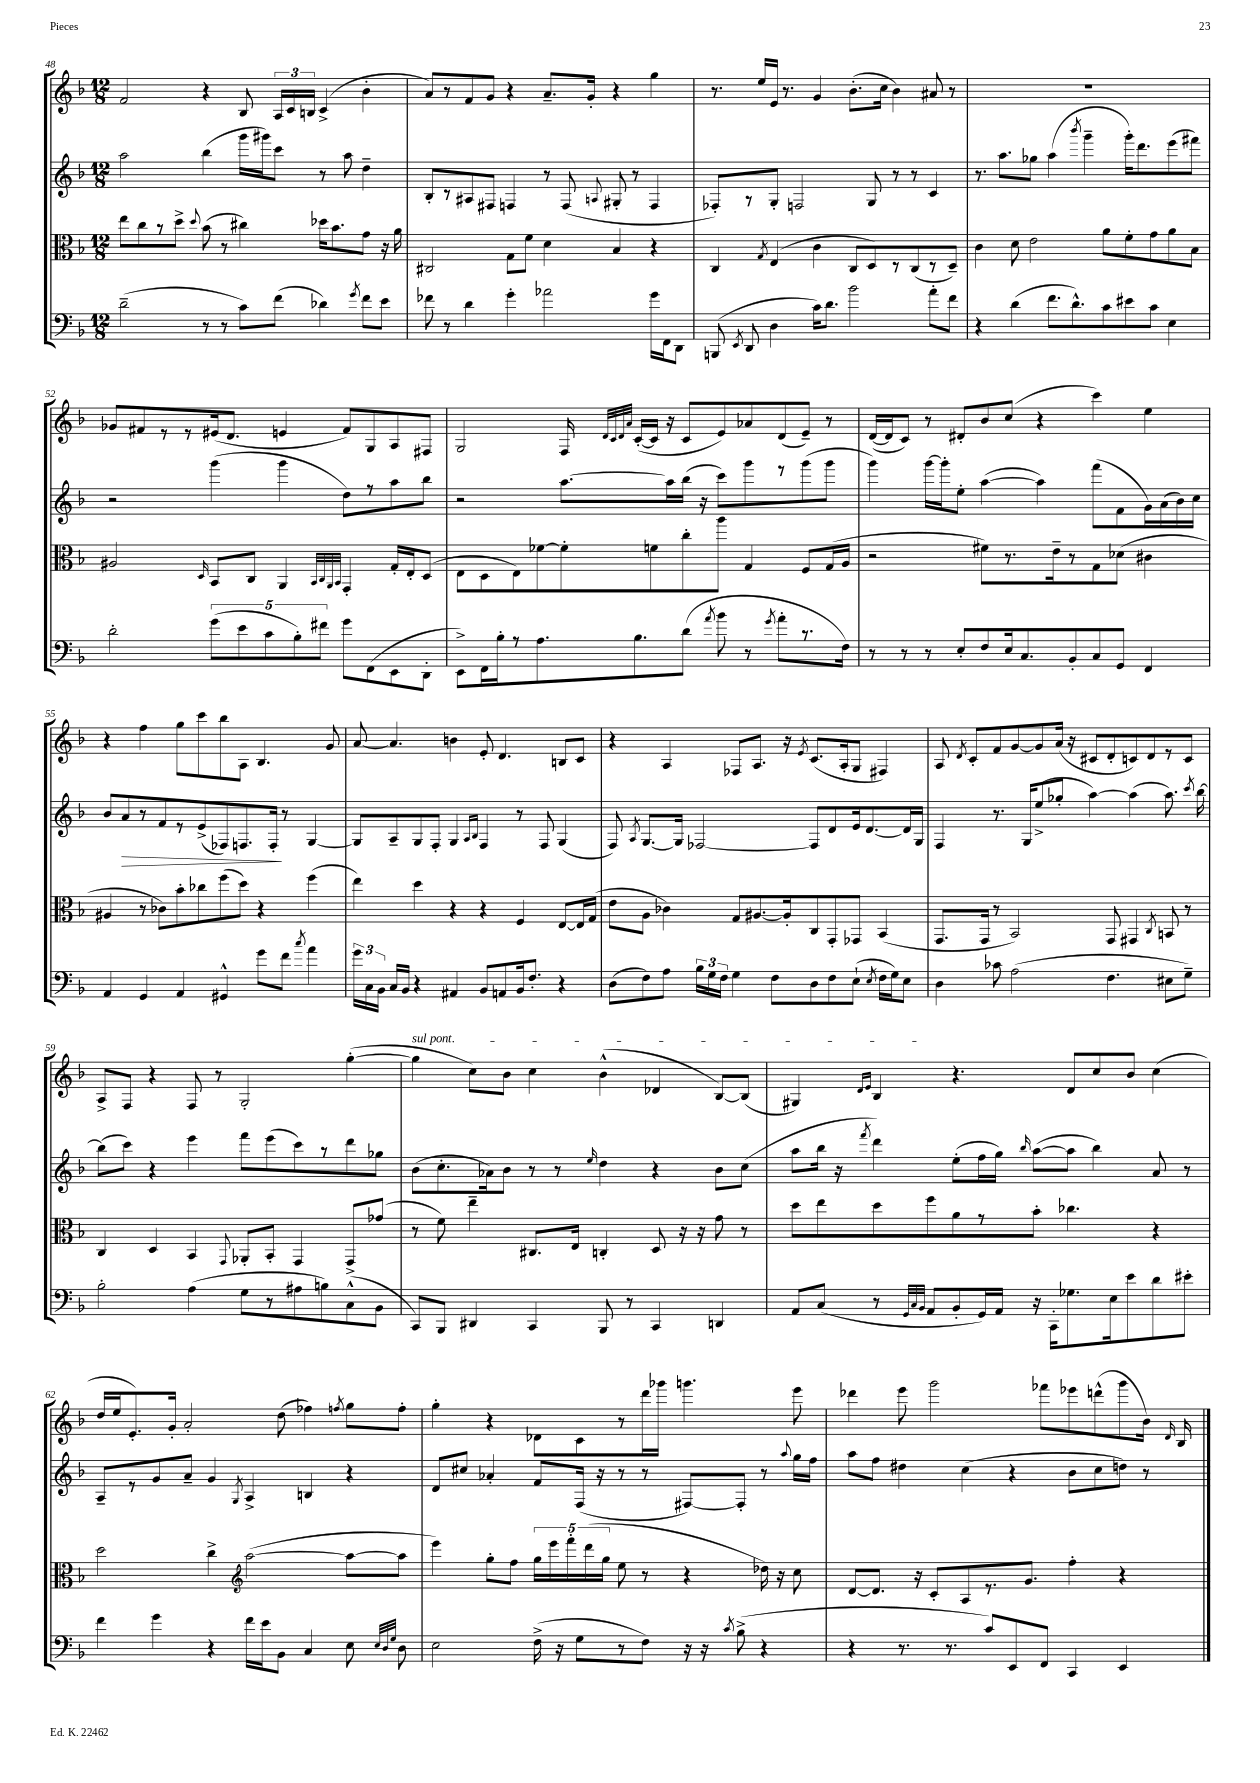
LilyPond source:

<<
\new StaffGroup <<
\new Staff = "s0" {
    \clef treble \key f \major \numericTimeSignature \time 12/8
    \autoBeamOff f'2 r4 bes8 \tuplet 3/2 { a16[ c'16 b16] } c'4->( bes'4-. |
    a'8[) r8 f'8 g'8] r4 a'8.[-- g'16]-. r4 g''4 |
    r8. e''16[ e'16] r8. g'4 bes'8.[-.( c''16] bes'4) ais'8 r8 |
    R1. |
    ges'8[ fis'8 r8 r8 eis'16( d'8.] e'4 fis'8[) g8 a8 fis8] |
    g2 f16 \grace { d'32[ c'32 d'32 a'32] } c'16[~-.( c'16] r16 c'8[ e'8) aes'8 d'8( e'8]--) r8 |
    d'16[~( d'16 c'8]) r8 dis'8[-. bes'8 c''8]( r4 c'''4) e''4 |
    r4 f''4 g''8[ c'''8 bes''8 a8] bes4. g'8 |
    a'8~ a'4. b'4 e'8-. d'4. b8[ c'8] |
    r4 a4 fes8[ a8.] r16 \acciaccatura { e'8 } c'8.[( a16-. g8] fis4) |
    a8 \acciaccatura { d'8 } c'8[-. f'8 g'8~ g'8 a'16]( r16 cis'8[ d'8-. c'8) d'8 r8 c'8] |
    a8[-> f8] r4 f8 r8 g2-. g''4~-.( |
    \once \override TextSpanner.bound-details.left.text = \markup { \italic "sul pont." } g''4\startTextSpan c''8[) bes'8] c''4 bes'4-^( des'4 bes8[~) bes8]( |
    gis4) \grace { d'16[ e'16] } bes4\stopTextSpan r4. d'8[ c''8 bes'8] c''4( |
    d''16[ e''16 e'8.-.) g'16]-. a'2-. d''8( fes''4) \acciaccatura { f''8 } g''8[ f''8]-. |
    g''4-. r4 des'8[ c'8 r8 d'''16 ges'''16] g'''4. e'''8 |
    des'''4 e'''8 g'''2 fes'''8[ ees'''8 d'''8-^( g'''8 bes'16]) \grace { d'16 } bes16 \bar "|." |
}
\new Staff = "s1" {
    \clef treble \key f \major \numericTimeSignature \time 12/8
    \autoBeamOff a''2 bes''4( g'''16[ gis'''16) c'''8] r8 a''8 d''4-- |
    bes8[-. r8 ais8 fis8] f4 r8 f8( \appoggiatura { a8 } gis8-. r8 f4 |
    fes8[-.) r8 g8]-. f2 g8 r8 r8 c'4 |
    r8. a''8.[ ges''8] a''4( \acciaccatura { bes'''8 } g'''4-- g'''16[-.) d'''8. e'''8( fis'''8]) |
    r2 g'''4( g'''4 d''8[) r8 a''8 bes''8] |
    r2 a''8.[~ a''16 bes''16]( r16 c'''8[) g'''8 r8 g'''8( g'''8] |
    g'''4) g'''16[~ g'''16-. e''8]-. a''4~( a''4) f'''8[( f'8 g'16) a'16( bes'16) c''16] |
    bes'8[ a'8\> r8 f'8 r8 e'8->( fes8) f8. f16]-.\! r8 g4~ |
    g8[ a8-- g8 f8]-. g4 \grace { a16[ bes16] } f4 r8 f8 g4( |
    f8) \acciaccatura { a8 } g8.[~ g16] fes2~ fes8[ d'8 e'16 d'8.~ d'16 g16] |
    f4 r8. g16[ e''8->( ges''8]-. a''4~) a''4( a''8.) \acciaccatura { c'''8 } bes''16~ |
    bes''8[( c'''8]) r4 e'''4 f'''8[ e'''8( c'''8) r8 d'''8 ges''8] |
    bes'8[( c''8.-. aes'16) bes'8] r8 r8 \grace { e''16 } d''4 r4 bes'8[ c''8]( |
    a''8[ bes''16] r16 \acciaccatura { f'''8 } d'''4) e''8[-.( f''16 g''16]) \grace { bes''16 } a''8[~( a''8] bes''4) a'8 r8 |
    a8[-- r8 g'8 a'8]-- g'4 \acciaccatura { g8 } a4-> b4 r4 |
    d'8[ cis''8] aes'4-. f'8[ f16]( r16 r8 r8 fis8[~) fis8]-. r8 \appoggiatura { a''8 } g''16[ f''16] |
    a''8[ f''8] dis''4 c''4( r4 bes'8[ c''8 d''8]) r8 \bar "|." |
}
\new Staff = "s2" {
    \clef alto \key f \major \numericTimeSignature \time 12/8
    \autoBeamOff e''8[ c''8 r8 d''8]-> \appoggiatura { d''8 } bes'8( r8 cis''4) des''16[ bes'8. g'8] r16 a'16 |
    cis2 g8[ f'8] d'4 bes4 r4 |
    c4 \acciaccatura { g8 } e4( c'4 c8[ d8) r8 c8( r8 d8]--) |
    c'4 d'8 e'2 a'8[ f'8-. g'8 a'8 bes8] |
    ais2 \grace { d16 } bes,8[ c8] a,4 \grace { bes,32[ c32 a,32 bes,32] } g,4-. g16[-. e16-. d8]( |
    e8[ d8 e8) fes'8~ fes'8-. f'8 c''8-. a''8] g4 f8[ g16( a16] |
    r2 fis'8[) r8. e'16-- r8 g8 des'8]( cis'4 |
    ais4 r8 ces'8[) bes'8-. ces''8 f''8( d''8]) r4 f''4( |
    e''4) d''4 r4 r4 f4 e8[~ e16 g16]( |
    e'8[ a8] ces'4) g8[ ais8.~ ais16-. c8 g,8-. ges,8] bes,4( |
    g,8.[ g,16] r8 bes,2) g,8 gis,4 \acciaccatura { c8 } b,8 r8 |
    c4 d4 bes,4 \appoggiatura { g,8 } aes,8[-. bes,8]-. g,4 g,8[-> ges'8]( |
    r8 f'8) e''4-- cis8.[ e16] c4-. d8 r16 r16 g'8 r8 |
    d''8[ e''8 d''8 f''8 a'8 r8 bes'8]-. ces''4. r4 |
    d''2 c''4-> \clef treble a''2~( a''8[~ a''8] |
    e'''4) g''8[-. f''8] \tuplet 5/4 { g''16[ e'''16 f'''16-. d'''16( g''16] } e''8 r8 r4 des''16) r16 c''8 |
    d'8[~ d'8.] r16 c'8[-. a8 r8. g'8.] f''4-. r4 \bar "|." |
}
\new Staff = "s3" {
    \clef bass \key f \major \numericTimeSignature \time 12/8
    \autoBeamOff d'2--( r8 r8 c'8[) f'8]( des'4) \acciaccatura { g'8 } f'8[ e'8] |
    fes'8 r8 d'4 g'4-. aes'2 g'16[ f,16 d,8] |
    b,,8( \acciaccatura { e,8 } d,8 d4 c'16[) d'8.] bes'2 a'8[-. f'8] |
    r4 d'4( f'8.[ d'8.-^) c'8 eis'8 c'8] e4 |
    d'2-. \tuplet 5/4 { g'8[( e'8 c'8 bes8-.) fis'8] } g'8[ f,8( e,8 d,8]-. |
    e,8[->) f,16 bes16-. r8 a8. bes8. d'8]( \acciaccatura { a'8 } bes'8 r8 \acciaccatura { g'8 } a'8[-. r8. f16]) |
    r8 r8 r8 e8[-. f8 e16 c8. bes,8-. c8 g,8] f,4 |
    a,4 g,4 a,4 gis,4-^ g'8[ f'8] \acciaccatura { c''8 } a'4 |
    \tuplet 3/2 { g'16[ c16 bes,16] } c16[ bes,16] r4 ais,4 bes,8[ a,8 bes,16 f8.]-. r4 |
    d8[( f8) a8] \tuplet 3/2 { bes16[ g16 f16] } g4 f8[ d8 f8 e8]-!( \acciaccatura { e8 } f16[ g16) e8] |
    d4 ces'8 a2( f4. eis8[ g8]--) |
    bes2-. a4( g8[ r8 ais8 b8) c8-^( bes,8] |
    c,8[) bes,,8] dis,4 c,4 bes,,8 r8 c,4 d,4 |
    a,8[ c8]( r8 \grace { g,32[ c32 bes,32] } a,8[ bes,8-. g,16) a,16] r16 c,16[-. ges8. e16 e'8 d'8 eis'8]-. |
    f'4 g'4 r4 f'16[ e'16 bes,8] c4 e8 \grace { e32[ d32 g32] } d8 |
    e2 f16->( r16 g8[ r8 f8]) r16 r16 \acciaccatura { c'8 } bes8->( r4 |
    r4 r8. r8. c'8[) e,8 f,8] c,4 e,4 \bar "|." |
}
>>
>>
\layout { \context { \Score currentBarNumber = #48 } }
